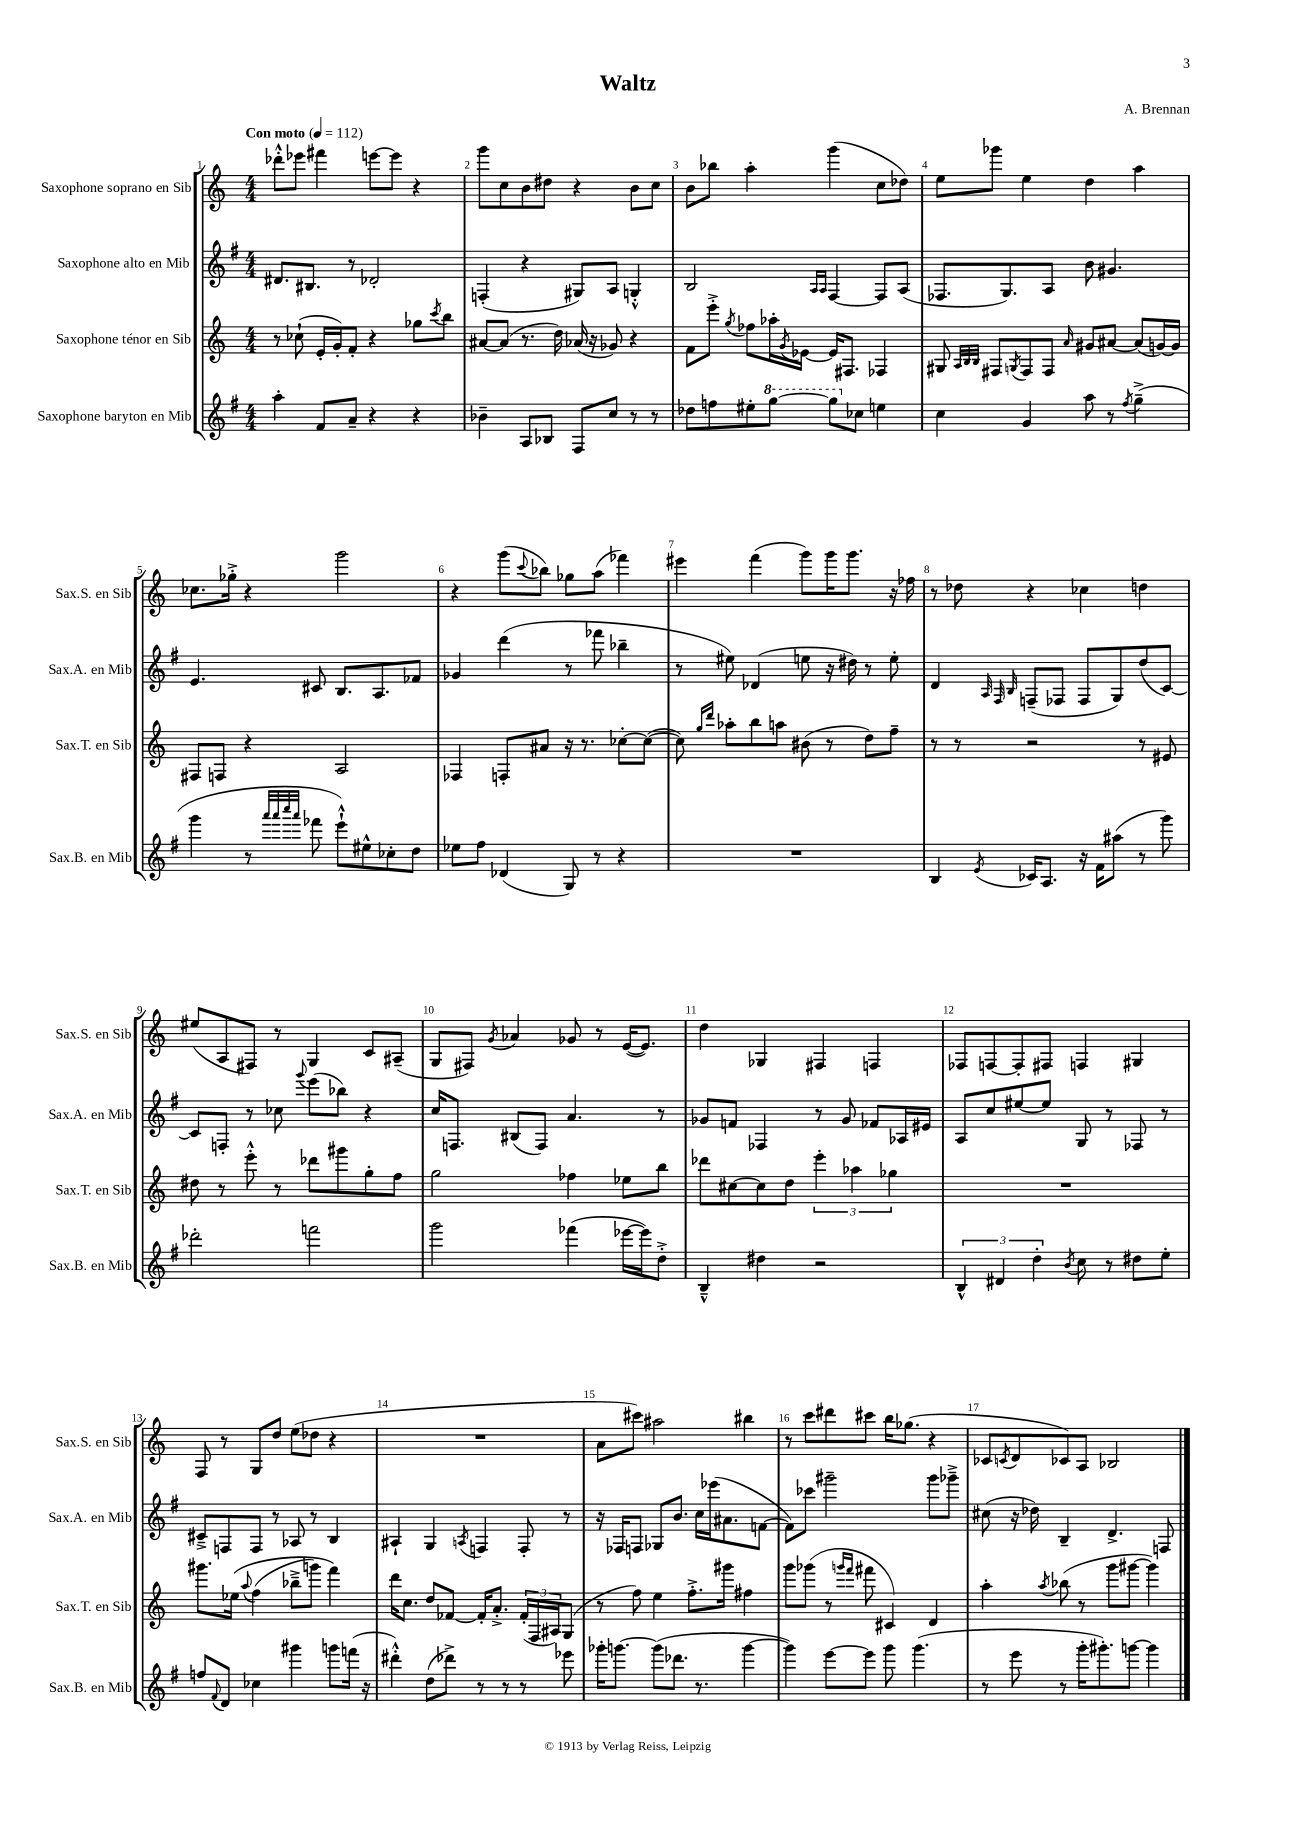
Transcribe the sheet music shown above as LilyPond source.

\header { title = "Waltz" composer = "A. Brennan" }
<<
\new StaffGroup <<
\new Staff = "s0" \with { instrumentName = "Saxophone soprano en Sib" shortInstrumentName = "Sax.S. en Sib" } {
    \clef treble \key c \major \numericTimeSignature \time 4/4 \tempo "Con moto" 4 = 112
    des'''8-.-^ ees'''8 fis'''4 e'''8~ e'''8 r4 |
    g'''8 c''8 b'8 dis''8 r4 b'8 c''8 |
    b'8 bes''8 a''4-. g'''4( c''8 des''8) |
    e''8 ges'''8 e''4 d''4 a''4 |
    ces''8. ges''16-.-> r4 g'''2 |
    r4 g'''8( \appoggiatura { c'''8 } bes''8) ges''8 a''8( fes'''4) |
    eis'''4 f'''4( g'''8) g'''16 g'''8. r16 fes''16 |
    r8 des''8 r4 ces''4 d''4 |
    eis''8( a8 fis8) r8 g4 c'8 ais8--( |
    g8 fis8) \acciaccatura { g'8 } aes'4 ges'8 r8 e'16~( e'8.) |
    d''4 ges4 fis4 f4 |
    fes8 f8~ f8-. fis8 f4 gis4 |
    f8 r8 g8 d''8 e''8( des''8 r4 |
    R1 |
    a'8 cis'''8) ais''2 bis''4 |
    r8 c'''8 dis'''8 cis'''8 b''16 ges''8.( r4 |
    ces'8 \acciaccatura { c'8 } d'8 ces'8) a8 bes2 \bar "|." |
}
\new Staff = "s1" \with { instrumentName = "Saxophone alto en Mib" shortInstrumentName = "Sax.A. en Mib" } {
    \clef treble \key g \major \numericTimeSignature \time 4/4
    dis'8. bis8. r8 des'2-. |
    f4-.( r4 gis8) a8 g4-.-^ |
    b2 \grace { a16 a16 } fis4~ fis8 a8( |
    fes8. g8.) a8 b'8 gis'4. |
    e'4. cis'8 b8. a8. fes'8 |
    ges'4 d'''4( r8 fes'''8 bes''4-- |
    r8 eis''8) des'4( e''8 r16 dis''16) r8 e''8-. |
    d'4 \grace { a32 fis32 b32 } f8--( fes8 fes8 g8) d''8( c'8~) |
    c'8 f8-. r8 ces''8 \appoggiatura { g'''8 } e'''8( bes''8) r4 |
    c''16 f8. bis8( f8) a'4. r8 |
    ges'8 f'8 fes4 r8 ges'8 fes'8 aes16 eis'16 |
    a8 c''8 eis''8~ eis''8 g8 r8 fes8 r8 |
    cis'8---> f8 f8 r8 aes8 r8 b4 |
    ais4-! g4 \acciaccatura { a8 } f4 f8-. r8 |
    r16 fes16 f8 ges8 b'8. c''16 ees'''16( ais'8. f'8~ |
    f'8) ces'''8 gis'''2-- gis'''8 ges'''8---> |
    cis''8( r16 des''16) b4-- d'4.-> f8 \bar "|." |
}
\new Staff = "s2" \with { instrumentName = "Saxophone ténor en Sib" shortInstrumentName = "Sax.T. en Sib" } {
    \clef treble \key c \major \numericTimeSignature \time 4/4
    r8 ces''8-!( e'16-. g'16-.) f'8-. r4 ges''8 \acciaccatura { c'''8 } b''8 |
    ais'8~ ais'8( r8. d''16) aes'16( r16 ges'8) r4 |
    f'8 e'''8-.-> \acciaccatura { g''8 } fes''8 aes''16-. \acciaccatura { g'8 } ees'16~ ees'16 fis8. fes4 |
    gis8 \grace { a32 b32 b32 } fis8 \acciaccatura { g8 } fis8 fis8 \grace { a'16 } gis'8 ais'8~ ais'8( g'16~) g'16 |
    fis8 f8 r4 a2 |
    fes4 f8-. ais'8 r16 r8. ces''8~-. ces''8~( |
    ces''8) \grace { g''16 d'''16 } aes''8-. b''8 a''8 bis'8( r8 d''8) f''8-- |
    r8 r8 r2 r8 eis'8 |
    dis''8 r8 e'''8-.-^ r8 des'''8 gis'''8 g''8-. f''8 |
    g''2 fes''4 ees''8 b''8 |
    des'''8 cis''8~ cis''8 d''8 \tuplet 3/2 { e'''4-. aes''4 ges''4 } |
    R1 |
    gis'''8. ees''16\( \appoggiatura { a''8 } f''4( bes''8---> g'''8) f'''4\) |
    d'''16 c''8. d''8 fes'8~ fes'16-. a'8.-.-> \tuplet 3/2 { fes'16-.( f16 ais16) } g8( |
    r8 f''8) e''4 f''8.-.-> gis'''16 fis''4 |
    g'''8 ges'''8( r8 \grace { g'''16 f'''16 } fis'''8 cis'4) d'4 |
    a''4-. \acciaccatura { a''8 } bes''8( r8 g'''8 gis'''8~ gis'''4) \bar "|." |
}
\new Staff = "s3" \with { instrumentName = "Saxophone baryton en Mib" shortInstrumentName = "Sax.B. en Mib" } {
    \clef treble \key g \major \numericTimeSignature \time 4/4
    a''4-. fis'8 a'8-- r4 r4 |
    bes'4-- a8 bes8 fis8 c''8 r8 r8 |
    des''8 f''8 eis''8-. \ottava #1 g'''8~ g'''8 \ottava #0 ces''8 e''4 |
    c''4 g'4 a''8 r8 \acciaccatura { fis''8 } g''4--->( |
    g'''4 r8 \grace { a'''32 a'''32 c''''32 a'''32 } fes'''8 e'''8-!-^) eis''8-^ ces''8-. d''8 |
    ees''8 fis''8 des'4( g8) r8 r4 |
    R1 |
    b4 \acciaccatura { e'8 } ces'16 a8. r16 fis'16 ais''8( r8 g'''8) |
    des'''2-. f'''2 |
    g'''2 fes'''4( ees'''16~ ees'''16) d''8-.-> |
    b4---^ dis''4 r2 |
    \tuplet 3/2 { b4-^ dis'4 d''4-. } \acciaccatura { b'8 } c''8 r8 dis''8 e''8-. |
    f''8 \appoggiatura { fis'8 } d'8 ces''4 gis'''4 g'''8 f'''16( r16 |
    dis'''4-.-^) d''8( des'''8->) r8 r8 r8 ees'''8 |
    ges'''16-. g'''8.~ g'''8( des'''8. r8. g'''4~ |
    g'''4) e'''8~ e'''8 g'''8 g'''4.( |
    r8 e'''8 r8 g'''16-. gis'''8.-.) g'''8~ g'''4 \bar "|." |
}
>>
>>
\layout { \context { \Score \override BarNumber.break-visibility = ##(#f #t #t) barNumberVisibility = #all-bar-numbers-visible } }
